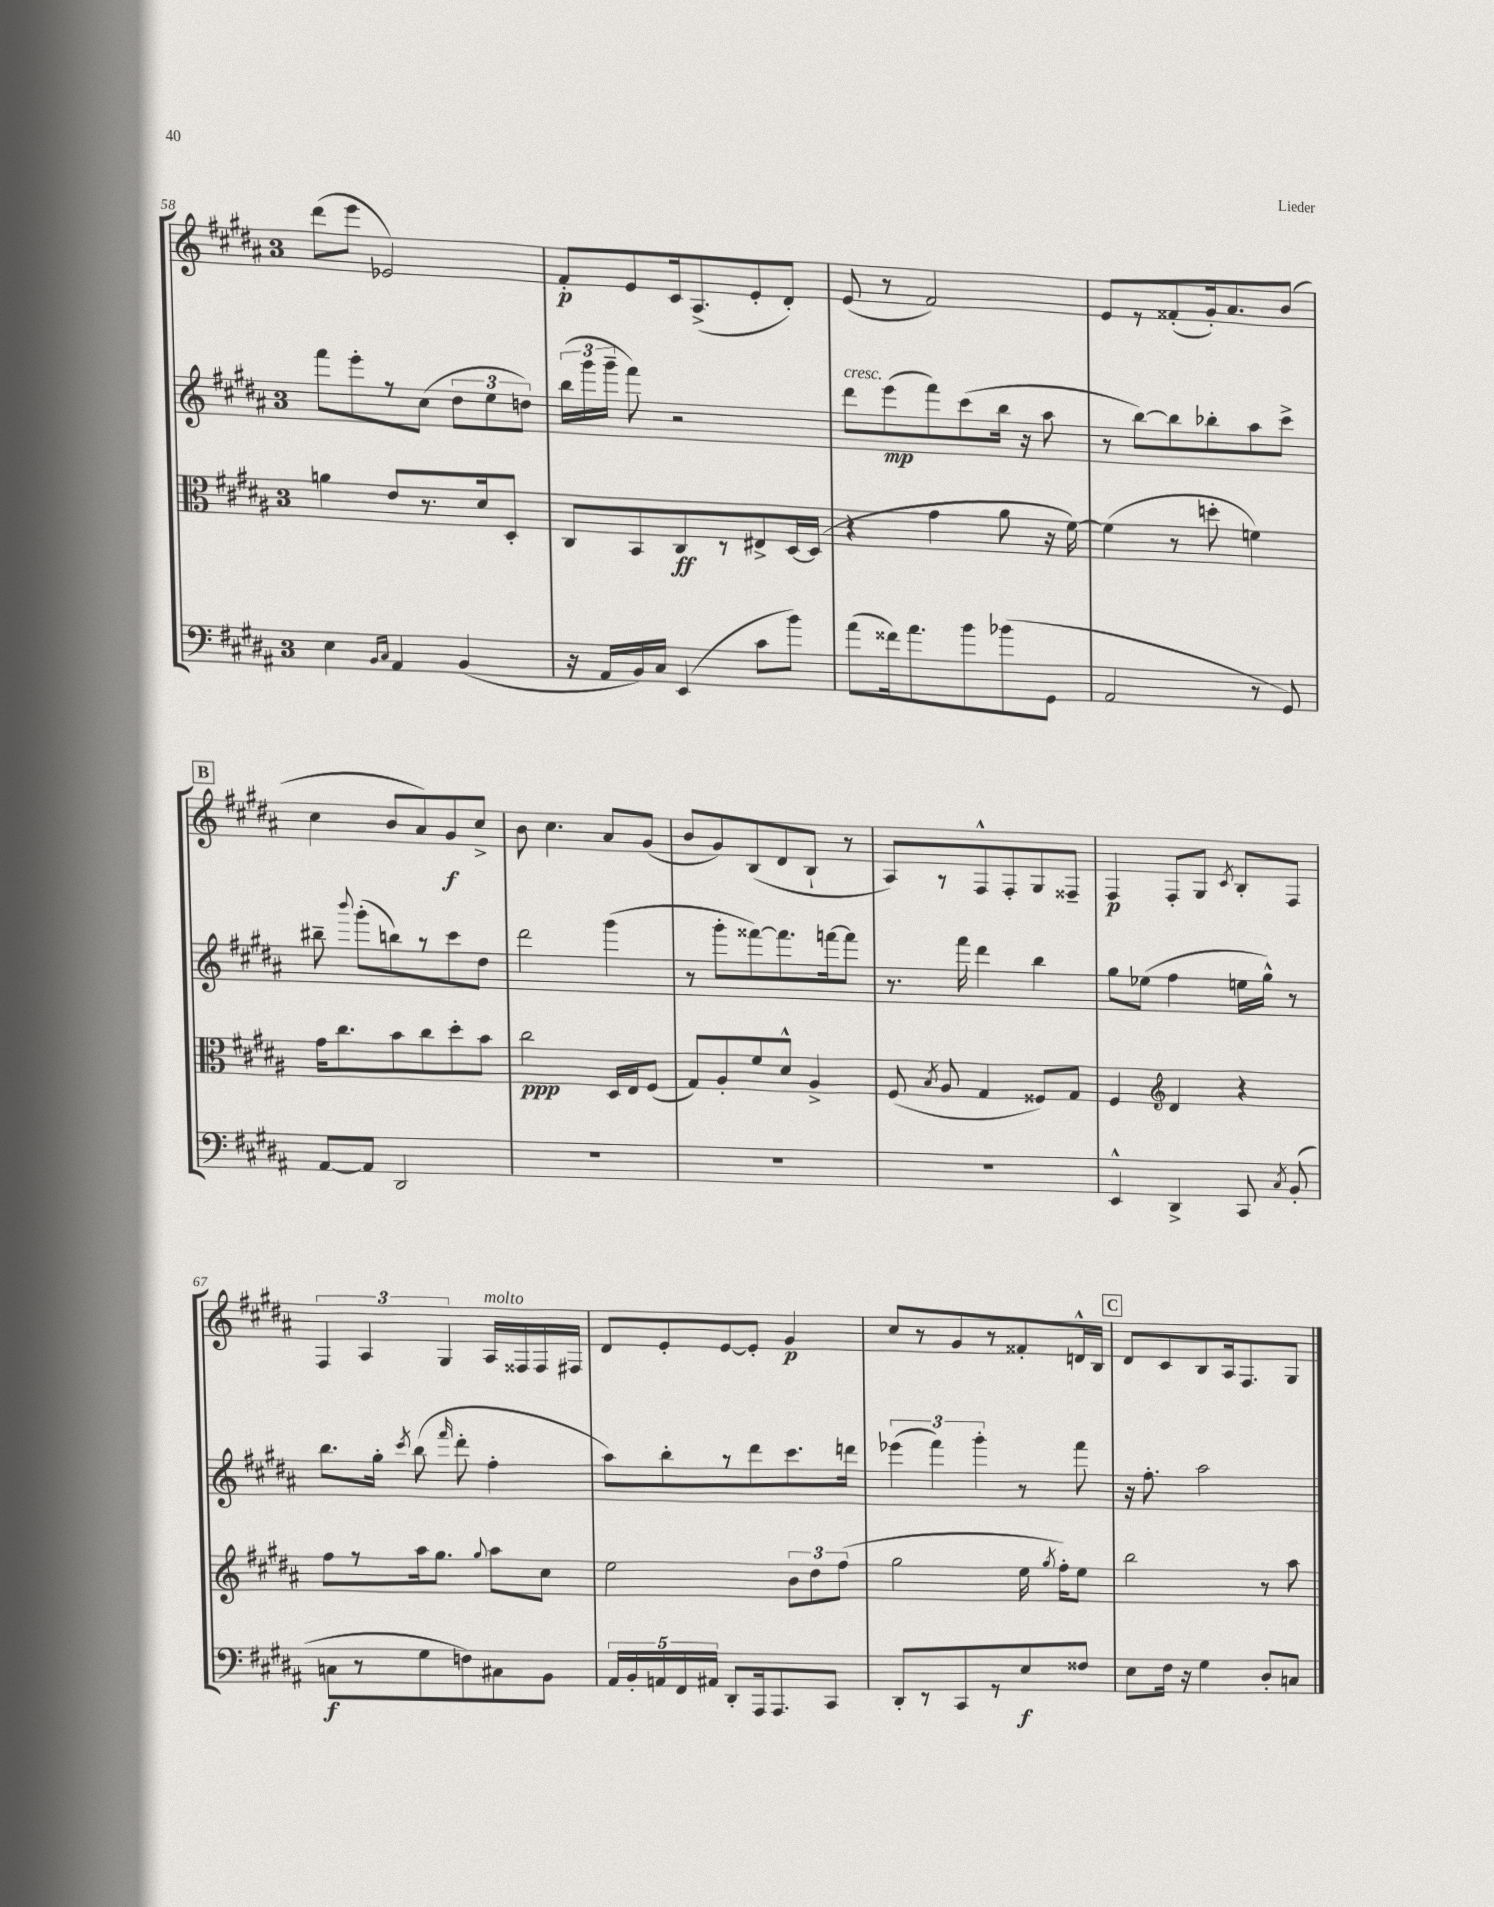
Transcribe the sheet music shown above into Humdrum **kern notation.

**kern	**kern	**kern	**kern
*staff4	*staff3	*staff2	*staff1
*clefF4	*clefC3	*clefG2	*clefG2
*k[f#c#g#d#a#]	*k[f#c#g#d#a#]	*k[f#c#g#d#a#]	*k[f#c#g#d#a#]
*M3/4	*M3/4	*M3/4	*M3/4
4E\	4a\	8fff#\L	(8ddd#\L
.	.	8eee'\	8eee\J
16qqBB/LL	.	.	.
16qqC#/JJ	.	.	.
4AA#/	8e/L	8r	2e-/)
.	8.r	(8cc#\J	.
(4BB/	.	12dd#\L	.
.	16d#/k	.	.
.	.	12ee\	.
.	8D#'/J	.	.
.	.	12dd\J)	.
=	=	=	=
16r	8C#/L	(24bb\LL	8f#'/L
.	.	24ggg#\	.
16AA#/LL	.	.	.
.	.	24ggg#~\JJ	.
16BB/)	8BB/	8fff#\)	8e/
16C#/JJ	.	.	.
(4EE/	8C#/	2r	16c#/k
.	.	.	(8.A#^/
.	8r	.	.
8c#\L	8E#^/	.	8e'/
8b\J)	[16D#/L	.	8d#'/J)
.	(16D#/]JJ	.	.
=	=	=	=
(8a#\L	4r	8ddd#\L	(8e/
16f##\k)	.	(8eee\	8r
8.a#\	.	.	.
.	4g#\	8fff#\)	2f#/)
8b\	.	(8ccc#\	.
(8b-\	8a#\	16bb\Jk	.
.	.	16r	.
8GG#\J	16r	8aa#\	.
.	[16f#\)	.	.
=	=	=	=
2AA#/	(4f#\]	8r	8e/L
.	.	[8bb\L)	8r
.	8r	8bb\]	(8f##'/
.	8dd'\	8bb-'\	16g#'/k)
.	.	.	8.a#/
8r	4f\)	8aa#\	.
8GG#/)	.	8ccc#^\J	(8b/J
=	=	=	=
[8AA#/L	16g#\LK	8bb#~\	4cc#\
.	8.cc#\	.	.
.	.	8qqbbb/	.
8AA#/]J	.	(8ggg#'\L	.
2DD#/	8b\	8bb\)	8b/L
.	8cc#\	8r	8a#/)
.	8dd#'\	8ccc#\	8g#/
.	8b\J	8dd#\J	8cc#^/J
=	=	=	=
2.r	2cc#\	2ddd#\	8b\
.	.	.	4.cc#\
.	16D#/LL	(4ggg#\	8a#/L
.	16E/J	.	.
.	(8F#/J	.	(8g#/J
=	=	=	=
2.r	8G#/L)	8r	8b/L
.	8A#'/	8ggg#'\L	8g#/)
.	8f#/	[8fff##\)	(8B/
.	8d#^^/J	8.fff##\]	8d#/
.	4A#^/	.	8B`/J
.	.	[16fff\k	.
.	.	8fff\]J	8r
=	=	=	=
2.r	(8F#/	8.r	8A#/L)
.	8qB/	.	.
.	8A#/	.	8r
.	.	16fff#\	.
.	4G#/	4ddd#\	8F#^^/
.	.	.	8F#'/
.	8F##/L)	4bb\	8G#/
.	8G#/J	.	8F##~/J
=	=	=	=
4EE^^/	4F#/	8gg#\L	4F#/
.	.	(8ee-\J	.
*	*clefG2	*	*
4DD#^/	4d#/	4ff#\	8F#'/L
.	.	.	8G#/J
.	.	.	8qc#/
8CC#/	4r	16ee\LL	8B'/L
.	.	16gg#^^\JJ)	.
8qC#/	.	.	.
(8BB'/	.	8r	8F#/J
=	=	=	=
8C\L	8ff#\L	8.bb\L	6F#/
8r	8r	.	.
.	.	.	6A#/
.	.	16gg#'\Jk	.
.	.	8qccc#/	.
8G#\	16aa#\k	(8bb\	.
.	8.gg#\J	.	.
.	.	.	6G#/
.	.	16qqfff#/	.
8F\)	.	8ddd#'\	.
.	8qqgg#/	.	.
8C#\	8aa#\L	4ff#'\	16A#/LL
.	.	.	16F##/
8BB\J	8cc#\J	.	16F##/
.	.	.	16F#/JJ
=	=	=	=
20AA#/LL	2ee\	8aa#\L)	8d#/L
20BB'/	.	.	.
20AA/	.	.	.
.	.	8bb'\	8e'/
20FF#/	.	.	.
20AA#/JJ	.	.	.
8DD#'/L	.	8r	[8e/
16AAA#/k	.	8ddd#\	8e'/]J
8.AAA#/	.	.	.
.	12b\L	8.ccc#\	4g#/
.	12dd#\	.	.
8CC#/J	.	.	.
.	(12ff#\J	.	.
.	.	16ddd\Jk	.
=	=	=	=
8DD#'/L	2gg#\	(6eee-\	8cc#/L
8r	.	.	8r
.	.	6fff#\)	.
8CC#/	.	.	8g#/
.	.	6ggg#'\	.
8r	.	.	8r
8E/	16ee\	8r	8f##'/
.	8qgg#/	.	.
.	16ff#'\LK)	.	.
8F##/J	8ee\J	8fff#\	16d^^/L
.	.	.	16B/JJ
=	=	=	=
8E\L	2bb\	16r	8d#/L
.	.	8.ff#'\	.
16F#\Jk	.	.	8c#/
16r	.	.	.
4G#\	.	2aa#\	8B/
.	.	.	16A#/k
.	.	.	8.F#/
8D#'/L	8r	.	.
8C/J	8aa#\	.	8G#/J
==	==	==	==
*-	*-	*-	*-
